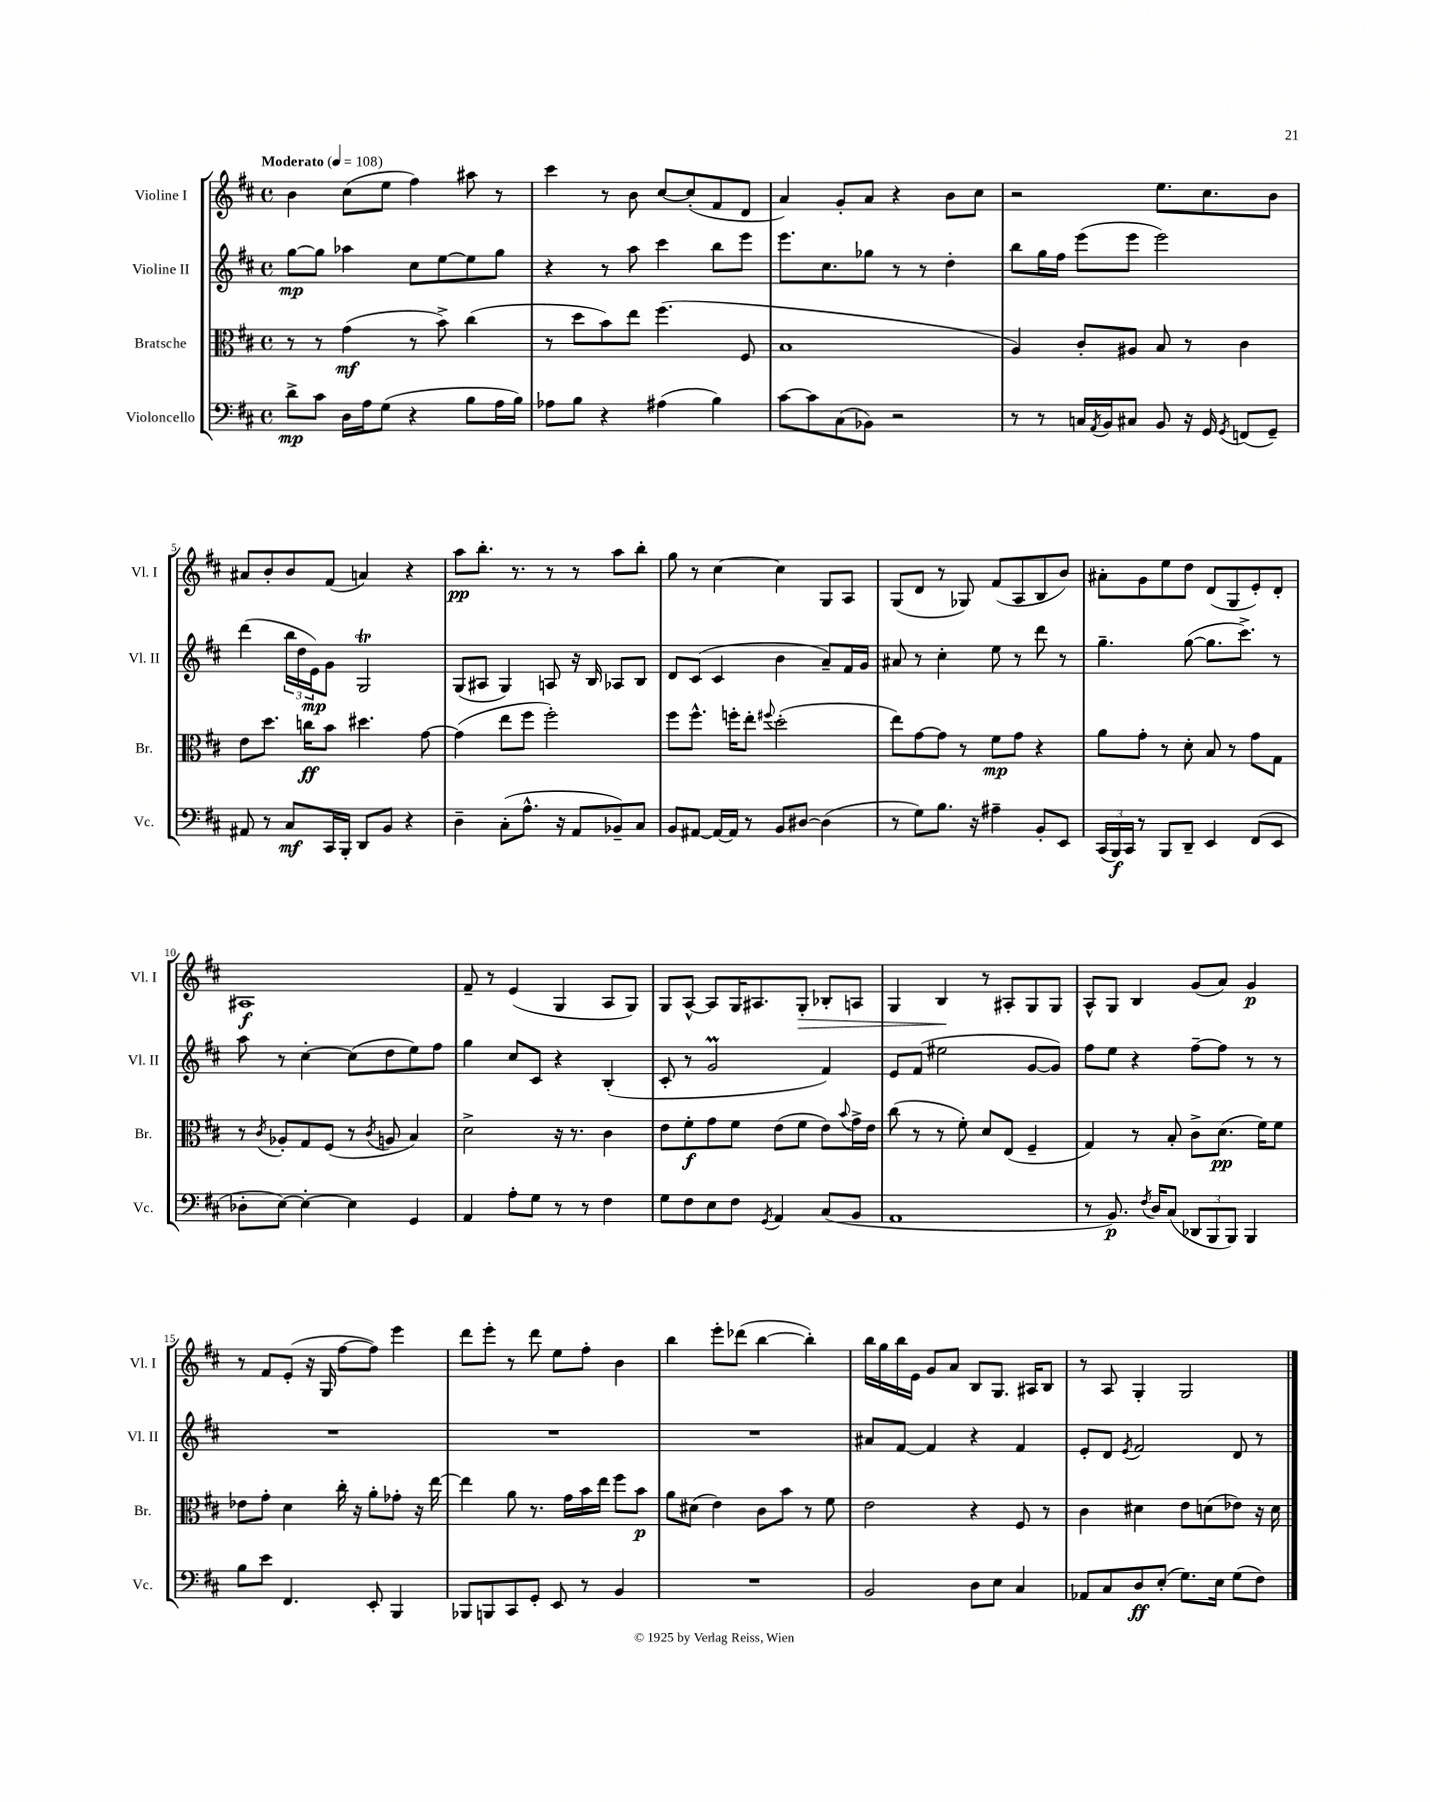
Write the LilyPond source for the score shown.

<<
\new StaffGroup <<
\new Staff = "s0" \with { instrumentName = "Violine I" shortInstrumentName = "Vl. I" } {
    \clef treble \key d \major \defaultTimeSignature \time 4/4 \tempo "Moderato" 4 = 108
    b'4 cis''8( e''8 fis''4) ais''8 r8 |
    cis'''4 r8 b'8 cis''8~ cis''8-.( fis'8 d'8 |
    a'4) g'8-. a'8 r4 b'8 cis''8 |
    r2 e''8. cis''8. b'8 |
    ais'8 b'8-. b'8 fis'8( a'4) r4 |
    a''8\pp b''8.-. r8. r8 r8 a''8 b''8-. |
    g''8 r8 cis''4~ cis''4 g8 a8 |
    g8( d'8 r8 ges8) fis'8( a8 b8 b'8) |
    ais'8-. g'8 e''8 d''8 d'8( g8 e'8-.) d'8-. |
    ais1\f |
    fis'8-- r8 e'4( g4 a8 g8) |
    g8 a8~-^ a8 g16 ais8. g8-.\> bes8-. a8 |
    g4 b4\! r8 ais8-. g8 g8 |
    a8-^ g8 b4 g'8( a'8) g'4\p |
    r8 fis'8 e'8-.( r16 g16 fis''8~ fis''8) e'''4 |
    d'''8 e'''8-. r8 d'''8 e''8 fis''8-. b'4 |
    b''4 e'''8-. des'''8( b''4~ b''4-.) |
    b''16 g''16 b''16 e'16 g'8 a'8 b8 g8. ais16 b8 |
    r8 a8 g4-. g2 \bar "|." |
}
\new Staff = "s1" \with { instrumentName = "Violine II" shortInstrumentName = "Vl. II" } {
    \clef treble \key d \major \defaultTimeSignature \time 4/4
    g''8~\mp g''8 aes''4 cis''8 e''8~ e''8 g''8 |
    r4 r8 a''8 cis'''4 b''8 e'''8 |
    e'''8. cis''8. ges''8 r8 r8 d''4-. |
    b''8 g''16 fis''16 e'''8( e'''8 e'''2) |
    d'''4( \tuplet 3/2 { b''16 d''16 e'16\mp) } g'8 g2\trill |
    g8( ais8 g4) a8 r16 b16 aes8 b8 |
    d'8 cis'8( cis'4 b'4 a'8--) fis'16 g'16 |
    ais'8 r8 cis''4-. e''8 r8 d'''8 r8 |
    g''4.-- g''8~( g''8. cis'''8.->) r8 |
    a''8 r8 cis''4~-. cis''8( d''8 e''8) fis''8 |
    g''4 cis''8 cis'8 r4 b4-.( |
    cis'8-. r8 g'2\prall fis'4) |
    e'8 fis'8( eis''2 g'8~ g'8) |
    fis''8 e''8 r4 fis''8~-- fis''8 r8 r8 |
    R1 |
    R1 |
    R1 |
    ais'8 fis'8~ fis'4 r4 fis'4 |
    e'8-. d'8 \acciaccatura { e'8 } fis'2 d'8 r8 \bar "|." |
}
\new Staff = "s2" \with { instrumentName = "Bratsche" shortInstrumentName = "Br." } {
    \clef alto \key d \major \defaultTimeSignature \time 4/4
    r8 r8 g'4\mf( r8 b'8->) cis''4( |
    r8 d''8 b'8) e''8 fis''4.( fis8 |
    b1 |
    a4) cis'8-. ais8 b8 r8 cis'4 |
    e'8 d''8. c''16\ff b'8 dis''4. g'8~ |
    g'4( e''8 fis''8 fis''2-.) |
    fis''8 fis''8.-^ f''16-. e''8-. \appoggiatura { fis''8 } d''2-.( |
    e''8) g'8~ g'8 r8 fis'8\mp g'8 r4 |
    a'8 g'8-. r8 d'8-. b8 r8 g'8 g8 |
    r8 \acciaccatura { cis'8 } aes8-. g8 fis8( r8 \acciaccatura { cis'8 } a8 b4) |
    d'2-> r16 r8. cis'4 |
    e'8 fis'8-.\f g'8 fis'8 e'8( fis'8 e'8) \appoggiatura { b'8 } g'16-> e'16 |
    cis''8( r8 r8 fis'8-.) d'8 e8( fis4-- |
    g4) r8 b8-. cis'8-> d'8.\pp( fis'16) fis'8 |
    ees'8 g'8-. d'4 cis''16-. r16 a'8-. ges'8-. r16 e''16~ |
    e''4 a'8 r8. g'16 b'16 e''16 fis''8 b'8\p |
    a'8 dis'8( e'4) cis'8 b'8 r8 fis'8 |
    e'2 r4 fis8 r8 |
    cis'4 dis'4 e'8 d'8( ees'8) r16 d'16 \bar "|." |
}
\new Staff = "s3" \with { instrumentName = "Violoncello" shortInstrumentName = "Vc." } {
    \clef bass \key d \major \defaultTimeSignature \time 4/4
    d'8->\mp cis'8 d16 a16 g8( r4 b8 a16 b16) |
    aes8 b8 r4 ais4( b4) |
    cis'8~ cis'8 cis8( bes,8) r2 |
    r8 r8 c16 \acciaccatura { a,8 } b,16 cis8 b,8 r16 g,16 \acciaccatura { g,8 } f,8( g,8--) |
    ais,8 r8 cis8\mf cis,16 b,,16-. d,8 b,8 r4 |
    d4-- cis8-.( a8.-^ r16 a,8 bes,8--) cis8 |
    b,8 ais,8~ ais,16~ ais,16 r8 b,8 dis8~ dis4( |
    r8 g8) b8. r16 ais4-- b,8-. e,8 |
    \tuplet 3/2 { cis,16( b,,16\f) cis,16 } r8 b,,8 d,8-- e,4 fis,8( e,8 |
    des8-. e8~) e4~-. e4 g,4 |
    a,4 a8-. g8 r8 r8 fis4 |
    g8 fis8 e8 fis8 \acciaccatura { g,8 } a,4 cis8( b,8 |
    a,1 |
    r8 b,8.\p) \acciaccatura { fis8 } d16 cis8( \tuplet 3/2 { des,8 b,,8 b,,8) } b,,4 |
    b8 e'8 fis,4. e,8-. b,,4 |
    bes,,8 b,,8 cis,8 g,8-. e,8 r8 b,4 |
    R1 |
    b,2 d8 e8 cis4 |
    aes,8 cis8 d8\ff e8-.( g8.) e16 g8( fis8) \bar "|." |
}
>>
>>
